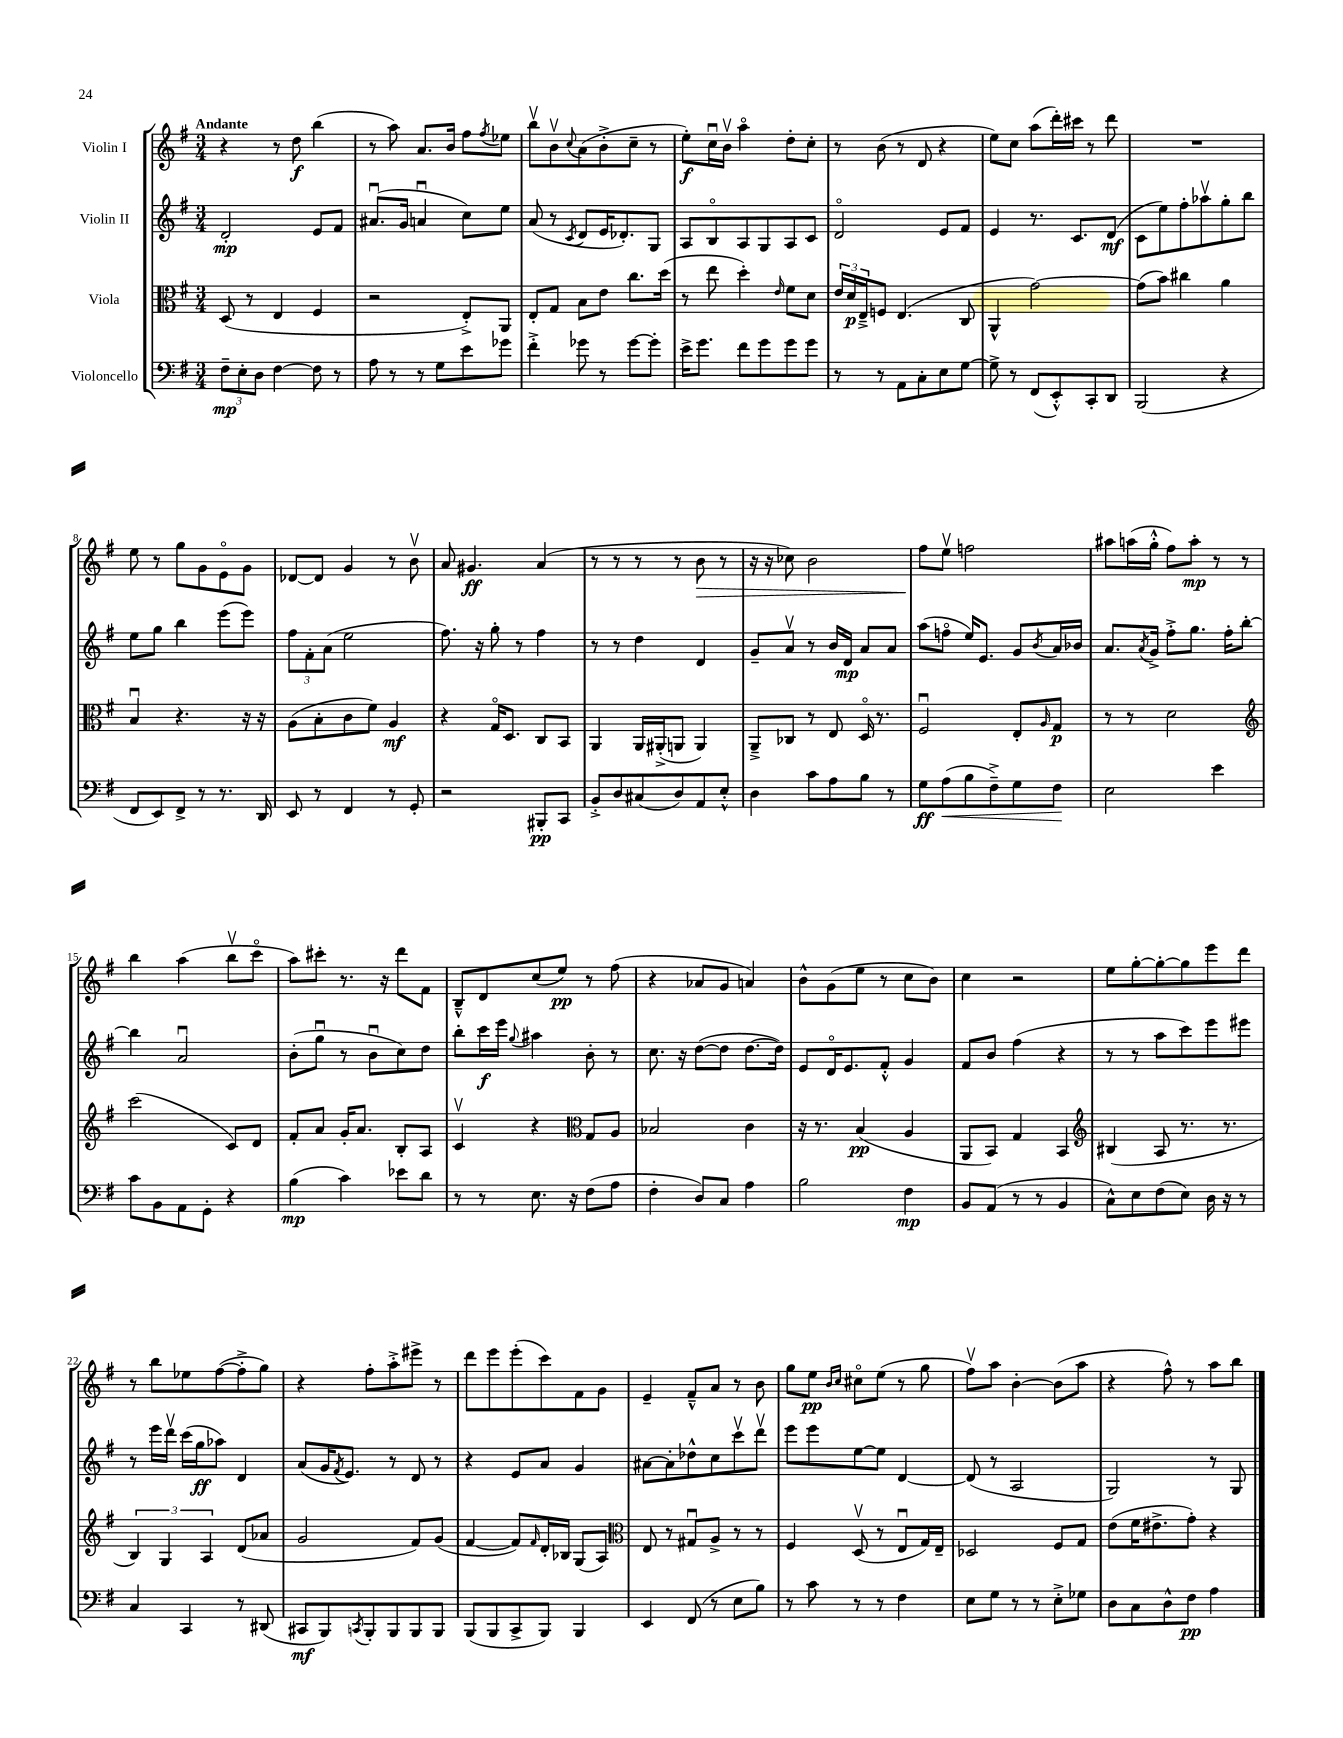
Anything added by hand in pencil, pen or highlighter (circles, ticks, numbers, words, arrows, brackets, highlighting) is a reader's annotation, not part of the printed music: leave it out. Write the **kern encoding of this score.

**kern	**dynam	**kern	**dynam	**kern	**dynam	**kern	**dynam
*part4	*part4	*part3	*part3	*part2	*part2	*part1	*part1
*staff4	*staff4	*staff3	*staff3	*staff2	*staff2	*staff1	*staff1
*I"Violoncello	*	*I"Viola	*	*I"Violin II	*	*I"Violin I	*
*clefF4	*	*clefC3	*	*clefG2	*	*clefG2	*
*k[f#]	*	*k[f#]	*	*k[f#]	*	*k[f#]	*
*M3/4	*	*M3/4	*	*M3/4	*	*M3/4	*
=1	=1	=1	=1	=1	=1	=1	=1
!	!	!	!	!	!	!LO:TX:a:B:t=Andante	!
12F#~\L	mp	(8D/	.	2d'/	mp	4r	.
12E'\	.	.	.	.	.	.	.
.	.	8r	.	.	.	.	.
12D\J	.	.	.	.	.	.	.
[4F#\	.	4E/	.	.	.	8r	.
.	.	.	.	.	.	8dd\	f
8F#\]	.	4F#/	.	8e/L	.	(4bb\	.
8r	.	.	.	8f#/J	.	.	.
=2	=2	=2	=2	=2	=2	=2	=2
8A\	.	2r	.	(8.a#Xu/L	.	8r	.
8r	.	.	.	.	.	8aa\)	.
.	.	.	.	16g/Jk	.	.	.
8r	.	.	.	4anu/	.	8.a/L	.
8G\L	.	.	.	.	.	.	.
.	.	.	.	.	.	16b/Jk	.
8e\	.	8E'^/L)	.	8cc\L)	.	8ff#\L	.
.	.	.	.	.	.	8qff#/	.
8g-X\J	.	8AA/J	.	8ee\J	.	8ee-X\J	.
=3	=3	=3	=3	=3	=3	=3	=3
4f#'^\	.	8E'/L	.	(8a/	.	8bbv\L	.
.	.	8G/J	.	8r	.	8bv\	.
.	.	.	.	8qc/	.	8qqcc/	.
8g-X\	.	8B\L	.	8d/L	.	(8a\	.
8r	.	8e\J	.	16e/K	.	8b'^\	.
.	.	.	.	8.d-X'/)	.	.	.
[8g-\L	.	8.cc\L	.	.	.	8cc~\J	.
8g-'\J]	.	.	.	8G/J	.	8r	.
.	.	(16dd\Jk	.	.	.	.	.
=4	=4	=4	=4	=4	=4	=4	=4
16e^\KL	.	8r	.	8A/L	.	8ee'\L)	f
8.g\J	.	.	.	.	.	.	.
.	.	8ee\	.	8B/	.	16ccu\L	.
.	.	.	.	.	.	16bv\JJ	.
8f#\L	.	4dd'\)	.	8A/	.	4aa\	.
8g\	.	.	.	8G/	.	.	.
.	.	16qqe/	.	.	.	.	.
8g\	.	8f#\L	.	8A/	.	8dd'\L	.
8g\J	.	8d\J	.	8c/J	.	8cc'\J	.
=5	=5	=5	=5	=5	=5	=5	=5
8r	.	24e/LL	.	2d/	.	8r	.
.	.	24d/	p	.	.	.	.
.	.	24E~^/J	.	.	.	.	.
8r	.	8Fn/J	.	.	.	(8b\	.
8AA\L	.	(4.E/	.	.	.	8r	.
8C'\	.	.	.	.	.	8d/	.
8E\	.	.	.	8e/L	.	4r	.
[8G\J	.	8C/	.	8f#/J	.	.	.
=6	=6	=6	=6	=6	=6	=6	=6
8G^\]	.	4AA^^/	.	4e/	.	8ee\L)	.
8r	.	.	.	.	.	8cc\J	.
(8FF#/L	.	[2g\)	.	8.r	.	(8aa\L	.
8EE'^^/)	.	.	.	.	.	16ddd'\L)	.
.	.	.	.	8.c/L	.	16ccc#X\JJ	.
8CC'/	.	.	.	.	.	8r	.
8DD/J	.	.	.	(8d/J	mf	8ddd\	.
=7	=7	=7	=7	=7	=7	=7	=7
(2BBB/	.	(8g\L]	.	8c\L	.	2.r	.
.	.	8b\J)	.	8ee\)	.	.	.
.	.	4cc#X\	.	8ff#'\	.	.	.
.	.	.	.	8aa-Xv\	.	.	.
4r	.	4a\	.	8gg'\	.	.	.
.	.	.	.	8bb\J	.	.	.
!!LO:LB:g=z
=8	=8	=8	=8	=8	=8	=8	=8
8FF#/L	.	4Bu/	.	8ee\L	.	8ee\	.
8EE/)	.	.	.	8gg\J	.	8r	.
8FF#^/J	.	4.r	.	4bb\	.	8gg\L	.
8r	.	.	.	.	.	8g\	.
8.r	.	.	.	(8eee\L	.	8e\	.
.	.	16r	.	8eee\J)	.	8g\J	.
16DD/	.	16r	.	.	.	.	.
=9	=9	=9	=9	=9	=9	=9	=9
8EE/	.	(8A\L	.	12ff#\L	.	[8d-X/L	.
.	.	.	.	12f#'\	.	.	.
8r	.	8B'\	.	.	.	8d-/J]	.
.	.	.	.	(12a\J	.	.	.
4FF#/	.	8c\	.	2ee\	.	4g/	.
.	.	8f#\J)	.	.	.	.	.
8r	.	4A/	mf	.	.	8r	.
8GG'/	.	.	.	.	.	8bv\	.
=10	=10	=10	=10	=10	=10	=10	=10
2r	.	4r	.	8.ff#\)	.	8a/	.
.	.	.	.	.	.	4.g#X/	ff
.	.	.	.	16r	.	.	.
.	.	16G/KL	.	8gg'\	.	.	.
.	.	8.D/J	.	.	.	.	.
.	.	.	.	8r	.	.	.
8BBB#X'/L	pp	8C/L	.	4ff#\	.	(4a/	.
8CC/J	.	8BB/J	.	.	.	.	.
=11	=11	=11	=11	=11	=11	=11	=11
8BB'^/L	.	4AA/	.	8r	.	8r	.
8D/	.	.	.	8r	.	8r	.
(8C#X/	.	16AA/LL	.	4dd\	.	8r	.
.	.	(16AA#X'^/J	.	.	.	.	.
8D/)	.	8AAn/J	.	.	.	8r	.
!	!	!	!	!	!	!	!LO:HP:b
8AA/	.	4AA/)	.	4d/	.	8b\	>
8E'^^/J	.	.	.	.	.	8r	.
=12	=12	=12	=12	=12	=12	=12	=12
4D\	.	8AA~^/L	.	8g~/L	.	16r	.
.	.	.	.	.	.	16r	.
.	.	8C-X/J	.	8av/J	.	8cc-X\)	.
8c\L	.	8r	.	8r	.	2b\	.
8A\	.	8E/	.	16b/LL	.	.	.
.	.	.	.	16d/JJ	mp	.	.
8B\J	.	16D/	.	8a/L	.	.	.
.	.	8.r	.	.	.	.	.
8r	.	.	.	8a/J	.	.	.
=13	=13	=13	=13	=13	=13	=13	=13
8G\L	ff	2F#u/	.	(8aa\L	.	8ff#\L	.
!	!LO:HP:b	!	!	!	!	!	!
(8A\	<	.	.	8ffn\J	.	8eev\J	]
8B\	.	.	.	16ee/KL)	.	2ffn\	.
.	.	.	.	8.e/J	.	.	.
8F#~^\)	.	.	.	.	.	.	.
8G\	.	8E'/L	.	8g/L	.	.	.
.	.	16qqA/	.	8qb/	.	.	.
8F#\J	.	8G/J	p	16a/L	.	.	.
.	.	.	.	16b-X/JJ	.	.	.
.	[	.	.	.	.	.	.
=14	=14	=14	=14	=14	=14	=14	=14
2E\	.	8r	.	8.a/L	.	8aa#X\L	.
.	.	8r	.	.	.	(16aan\L	.
.	.	.	.	8qa/	.	.	.
.	.	.	.	16g^/Jk	.	16gg'^^\JJ	.
.	.	2d\	.	8ff#'^\L	.	8ff#\L)	.
.	.	.	.	8.gg\J	.	8aa'\J	mp
4e\	.	.	.	.	.	8r	.
.	.	.	.	16ff#'\KL	.	.	.
.	.	.	.	[8bb'\J	.	8r	.
!!LO:LB:g=z
=15	=15	=15	=15	=15	=15	=15	=15
*	*	*clefG2	*	*	*	*	*
8c\L	.	(2ccc\	.	4bb\]	.	4bb\	.
8BB\	.	.	.	.	.	.	.
8AA\	.	.	.	2au/	.	(4aa\	.
8GG'\J	.	.	.	.	.	.	.
4r	.	8c/L)	.	.	.	8bbv\L	.
.	.	8d/J	.	.	.	8ccc\J	.
=16	=16	=16	=16	=16	=16	=16	=16
(4B\	mp	8f#'/L	.	(8b'\L	.	8aa\L)	.
.	.	8a/J	.	8ggu\J	.	8ccc#X'\J	.
4c\)	.	16g'/KL	.	8r	.	8.r	.
.	.	8.a/J	.	.	.	.	.
.	.	.	.	8bu\L	.	.	.
.	.	.	.	.	.	16r	.
8e-X\L	.	8B'/L	.	8cc\)	.	8ddd\L	.
8d\J	.	8A/J	.	8dd\J	.	8f#\J	.
=17	=17	=17	=17	=17	=17	=17	=17
8r	.	4cv/	.	8bb'\L	.	8B~^^/L	.
8r	.	.	.	16ccc\L	f	8d/	.
.	.	.	.	16eee\JJ	.	.	.
.	.	.	.	8qqgg/	.	.	.
8.E\	.	4r	.	4aa#X\	.	(8cc/	.
.	.	.	.	.	.	8ee/J)	pp
16r	.	.	.	.	.	.	.
*	*	*clefC3	*	*	*	*	*
(8F#\L	.	8G/L	.	8b'\	.	8r	.
8A\J	.	8A/J	.	8r	.	(8ff#\	.
=18	=18	=18	=18	=18	=18	=18	=18
4F#'\	.	2B-X/	.	8.cc\	.	4r	.
.	.	.	.	16r	.	.	.
8D/L)	.	.	.	([8dd\L	.	8a-X/L	.
8C/J	.	.	.	8dd\J]	.	8g/J	.
4A\	.	4c\	.	[8.dd\L	.	4an/)	.
.	.	.	.	16dd\Jk])	.	.	.
=19	=19	=19	=19	=19	=19	=19	=19
2B\	.	16r	.	8e/L	.	8b^^\L	.
.	.	8.r	.	.	.	.	.
.	.	.	.	16d/K	.	(8g\	.
.	.	.	.	8.e/	.	.	.
.	.	(4B/	pp	.	.	8ee\J	.
.	.	.	.	8f#'^^/J	.	8r	.
4F#\	mp	4A/	.	4g/	.	8cc\L	.
.	.	.	.	.	.	8b\J)	.
=20	=20	=20	=20	=20	=20	=20	=20
8BB/L	.	8AA/L	.	8f#/L	.	4cc\	.
(8AA/J	.	8BB/J)	.	8b/J	.	.	.
8r	.	4G/	.	(4ff#\	.	2r	.
8r	.	.	.	.	.	.	.
4BB/	.	4BB/	.	4r	.	.	.
=21	=21	=21	=21	=21	=21	=21	=21
*	*	*clefG2	*	*	*	*	*
8C^^\L)	.	(4B#X/	.	8r	.	8ee\L	.
8E\	.	.	.	8r	.	[8gg'\	.
(8F#\	.	8A/	.	8aa\L	.	8gg'\_	.
8E\J)	.	8.r	.	8ccc\)	.	8gg\]	.
16D\	.	.	.	8eee\	.	8eee\	.
16r	.	8.r	.	.	.	.	.
8r	.	.	.	8eee#X\J	.	8ddd\J	.
!!LO:LB:g=z
=22	=22	=22	=22	=22	=22	=22	=22
4C/	.	6B/)	.	8r	.	8r	.
.	.	.	.	16eee\LL	.	8bb\L	.
.	.	6G/	.	.	.	.	.
.	.	.	.	16dddv\JJ	.	.	.
4CC/	.	.	.	(16ccc\LL	.	8ee-X\	.
.	.	.	.	16gg\J	ff	.	.
.	.	6A/	.	.	.	.	.
.	.	.	.	8aa-X\J)	.	([8ff#\	.
8r	.	(8d/L	.	4d/	.	8ff#'^\]	.
(8DD#X/	.	8a-X/J	.	.	.	8gg\J)	.
=23	=23	=23	=23	=23	=23	=23	=23
8CC#X/L	mf	2g/	.	(8a/L	.	4r	.
8BBB/)	.	.	.	16g/K	.	.	.
.	.	.	.	8qf#/	.	.	.
.	.	.	.	8.e/J)	.	.	.
8qCCn/	.	.	.	.	.	.	.
8BBB'/	.	.	.	.	.	8ff#'\L	.
8BBB/	.	.	.	8r	.	8aa'^\	.
8BBB/	.	8f#/L)	.	8d/	.	8eee#X^\J	.
8BBB/J	.	(8g/J	.	8r	.	8r	.
=24	=24	=24	=24	=24	=24	=24	=24
(8BBB/L	.	[4f#/	.	4r	.	8ddd\L	.
8BBB/	.	.	.	.	.	8eee\	.
8CC^/	.	8f#/L])	.	8e/L	.	(8eee'\	.
.	.	16qqf#/	.	.	.	.	.
8BBB/J)	.	16d'/L	.	8a/J	.	8ccc\)	.
.	.	16B-X/JJ	.	.	.	.	.
4BBB/	.	(8G/L	.	4g/	.	8f#\	.
.	.	8A/J)	.	.	.	8g\J	.
=25	=25	=25	=25	=25	=25	=25	=25
*	*	*clefC3	*	*	*	*	*
4EE/	.	8E/	.	[8a#X\L	.	4e~/	.
.	.	8r	.	8a#'\]	.	.	.
(8FF#/	.	8G#Xu/L	.	8dd-X^^\	.	8f#~^^/L	.
8r	.	8A^/J	.	8cc\	.	8a/J	.
8E\L	.	8r	.	8cccv\	.	8r	.
8B\J)	.	8r	.	8dddv\J	.	8b\	.
=26	=26	=26	=26	=26	=26	=26	=26
8r	.	4F#/	.	8eee\L	.	8gg\L	.
8c\	.	.	.	8eee\	.	8ee\J	pp
.	.	.	.	.	.	16qqb/LL	.
.	.	.	.	.	.	16qqcc/JJ	.
8r	.	(8Dv/	.	[8ee\	.	8cc#X\L	.
8r	.	8r	.	8ee\J]	.	(8ee\J	.
4F#\	.	8Eu/L	.	[4d/	.	8r	.
.	.	16G/L)	.	.	.	8gg\	.
.	.	16E~/JJ	.	.	.	.	.
=27	=27	=27	=27	=27	=27	=27	=27
8E\L	.	2D-X/	.	(8d/]	.	8ff#v\L)	.
8G\J	.	.	.	8r	.	8aa\J	.
8r	.	.	.	2A/	.	[4b'\	.
8r	.	.	.	.	.	.	.
8E'^\L	.	8F#/L	.	.	.	(8b\L]	.
8G-X\J	.	8G/J	.	.	.	8aa\J	.
=28	=28	=28	=28	=28	=28	=28	=28
8D\L	.	(8e\L	.	2G/)	.	4r	.
8C\	.	16f#\K	.	.	.	.	.
.	.	8.e#X^\	.	.	.	.	.
8D^^\	.	.	.	.	.	8ff#^^\)	.
8F#\J	pp	8g'\J)	.	.	.	8r	.
4A\	.	4r	.	8r	.	8aa\L	.
.	.	.	.	8G/	.	8bb\J	.
==	==	==	==	==	==	==	==
*-	*-	*-	*-	*-	*-	*-	*-
